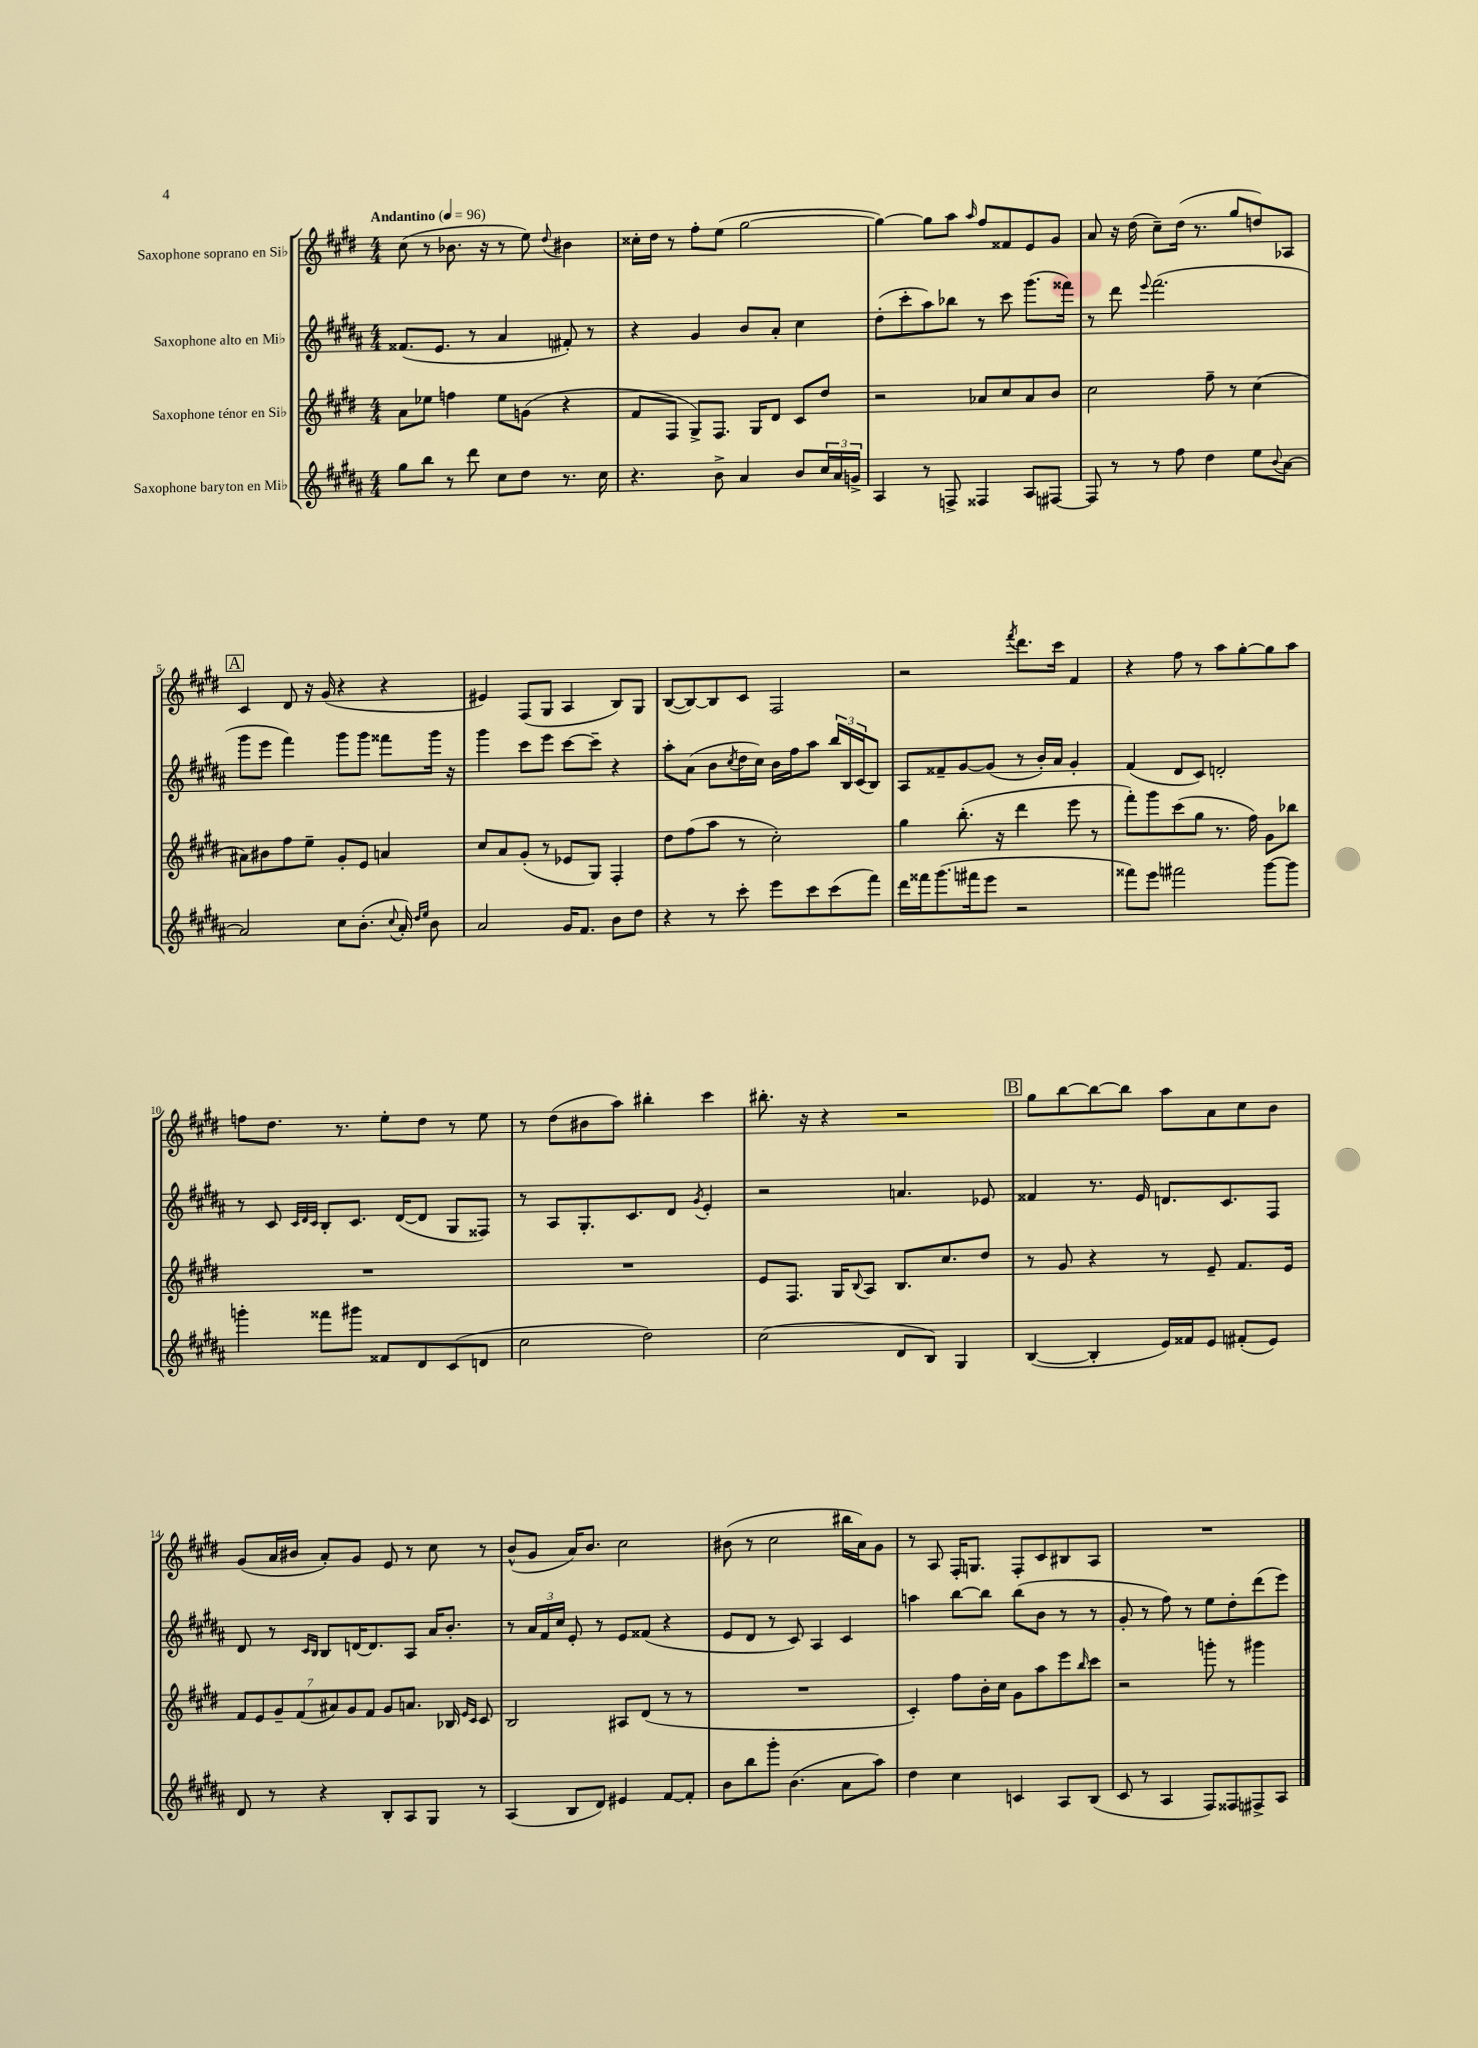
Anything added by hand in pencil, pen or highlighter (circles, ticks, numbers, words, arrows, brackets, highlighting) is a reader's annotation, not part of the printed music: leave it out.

**kern	**kern	**kern	**kern
*part4	*part3	*part2	*part1
*staff4	*staff3	*staff2	*staff1
*I"Saxophone baryton en Mi♭	*I"Saxophone ténor en Si♭	*I"Saxophone alto en Mi♭	*I"Saxophone soprano en Si♭
*clefG2	*clefG2	*clefG2	*clefG2
*k[f#c#g#d#a#]	*k[f#c#g#d#]	*k[f#c#g#d#a#]	*k[f#c#g#d#]
*M4/4	*M4/4	*M4/4	*M4/4
*MM96	*MM96	*MM96	*MM96
=1	=1	=1	=1
!	!	!	!LO:TX:a:B:t=Andantino
8gg#\L	8a\L	(8.f##X/L	(8cc#\
8bb\J	8ee-X\J	.	8r
.	.	8.e/J	.
8r	4ffn\	.	8.b-X\
8ddd#\	.	8r	.
.	.	.	16r
8cc#\L	8ee-\L	4a#/	8r
8dd#\J	(8gn\J	.	8ee\)
.	.	.	8qqdd#/
8.r	4r	8f#X'/)	4b#X\
.	.	8r	.
16cc#\	.	.	.
=2	=2	=2	=2
4.r	8f#/L	4r	16cc##X'\LL
.	.	.	16dd#\JJ
.	8F#/J	.	8r
.	8G#^/L)	4g#/	8ff#'\L
8b^\	8.F#/J	.	(8ee\J
4a#/	.	8b/L	[2gg#\
.	16G#/KL	.	.
.	8d#/J	8a#'/J	.
8b/L	8c#/L	4cc#\	.
24cc#/L	8dd#/J	.	.
24a#/	.	.	.
24gn^/JJ	.	.	.
=3	=3	=3	=3
4A#/	2r	(8dd#'\L	4gg#\_)
.	.	8ccc#'\	.
8r	.	8aa#\)	8gg#\L]
8Fn^/	.	8bb-X\J	8aa\J
.	.	.	16qqaa/
4F##X/	8a-X/L	8r	8ff#/L
.	8cc#/	8ccc#\	8f##X/
8A#/L	8a-/	(8.ggg#\L	8e/
[8F#X/J	8b/J	.	8g#/J
.	.	16fff##X\Jk)	.
=4	=4	=4	=4
8F#/]	2cc#\	8r	8a/
8r	.	8ddd#\	16r
.	.	.	(16dd#\
.	.	8qqeee/	.
8r	.	(2.fff#\	8cc#~\L)
8ff#\	.	.	(16dd#\Jk
.	.	.	8.r
4dd#\	8ff#~\	.	.
.	8r	.	8gg#/L
8ee\L	(4cc#\	.	8ddn/)
8qqb/	.	.	.
[8a#\J	.	.	8A-X/J
!!LO:LB:g=z
!!LO:REH:place=s1:t=A
=5	=5	=5	=5
2a#/]	8a#X\L)	8ggg#\L	4c#/
.	8b#X\	8eee\J	.
.	8ff#\	4fff#\)	8d#/
.	8ee~\J	.	16r
.	.	.	(16g#/
8cc#\L	8g#'/L	8ggg#\L	4r
(8.b'\J	8e/J	8ggg#\J	.
.	4an/	8fff##X\L	4r
8qqcc#/	.	.	.
16a#'/)	.	.	.
16qqdd#/LL	.	.	.
16qqee/JJ	.	.	.
8b\	.	16ggg#\Jk	.
.	.	16r	.
=6	=6	=6	=6
2a#/	8cc#/L	4ggg#\	4e#X/)
.	8a/	.	.
.	(8g#'/J	8ccc#\L	(8F#/L
.	8r	8eee\J	8G#/J
16g#/KL	8e-X/L	[8ccc#\L	4A/
8.f#/J	.	.	.
.	8G#/J)	8ccc#~\J]	.
8b\L	4F#'/	4r	8B/L)
8dd#\J	.	.	8G#/J
=7	=7	=7	=7
4r	8dd#\L	8aa#'\L	([8B/L
.	(8ff#\	(8a#\J	8B/_)
8r	8aa\J	8b\L	8B/]
.	.	8qcc#/	.
8ccc#'\	8r	16dd#\L	8c#/J
.	.	16cc#\JJ)	.
8eee\L	2cc#'\)	16b\LL	2F#/
.	.	16ff#\J	.
8ccc#\	.	8aa#\J	.
(8ccc#\	.	24bb/LL	.
.	.	24B/	.
.	.	(24c#/J	.
8fff#\J)	.	8B/J)	.
=8	=8	=8	=8
16ddd#\LL	4gg#\	8A#/L	2r
16fff##X\J	.	.	.
(8.ggg#\	.	8f##X~/	.
.	(8.bb'\	[8g#/	.
16fff#X\k	.	.	.
8eee\J	.	(8g#/J]	.
.	16r	.	.
.	.	.	8qfff#/
2r	4ddd#\	8r	8.ddd#\L
.	.	16b'/LL)	.
.	.	16a#/JJ	16ccc#\Jk
.	8eee\	4g#'/	4f#/
.	8r	.	.
=9	=9	=9	=9
8fff##X\L)	8fff#'\L)	(4f#/	4r
8eee\J	8ggg#\	.	.
2fff#X\	(8ccc#\	8d#/L	8ff#\
.	8gg#\J	8c#/J)	8r
.	8.r	2dn'/	8aa\L
.	.	.	[8gg#'\
.	16ff#\)	.	.
[8ggg#\L	8g#\L	.	8gg#\]
8ggg#\J]	8bb-X\J	.	8aa\J
!!LO:LB:g=z
=10	=10	=10	=10
4gggn'\	1r	8r	8ffn\L
.	.	8c#/	8.dd#\J
.	.	32qqc#/LLL	.
.	.	32qqd#/	.
.	.	32qqc#/JJJ	.
8fff##X\L	.	8B'/L	.
.	.	.	8.r
8ggg#X\J	.	8.c#/J	.
8f##X/L	.	.	8ee'\L
.	.	([16d#/KL	.
8d#/	.	8d#/J]	8dd#\J
(8c#/	.	8G#/L	8r
8dn/J	.	8F##X/J)	8ee\
=11	=11	=11	=11
2cc#\	1r	8r	8r
.	.	8A#/L	(8dd#\L
.	.	8.G#'/	8b#X\
.	.	.	8aa\J)
.	.	8.c#/	.
2dd#\)	.	.	4bb#X'\
.	.	8d#/J	.
.	.	8qg#/	.
.	.	4e'/	4ccc#\
=12	=12	=12	=12
(2cc#\	8e/L	2r	8.bb#X'\
.	8.F#/J	.	.
.	.	.	16r
.	.	.	4r
.	16G#/KL	.	.
.	8qqB/	.	.
.	8A/J	.	.
8d#/L	8.B/L	4.an/	2r
8B/J)	.	.	.
.	8.cc#/	.	.
4G#/	.	.	.
.	8dd#/J	8e-X/	.
!!LO:REH:place=s1:t=B
=13	=13	=13	=13
([4B/	8r	4f##X/	8gg#\L
.	8g#/	.	[8bb\
4B'/]	4r	8.r	8bb\_
.	.	.	8bb\J]
.	.	16e/	.
16e/LL)	8r	8.dn/L	8aa\L
16f##X/J	.	.	.
8e/J	8e~/	.	8a\
.	.	8.c#/	.
(8f#X'/L	8.f#/L	.	8cc#\
8e/J)	.	8F#/J	8b\J
.	16e/Jk	.	.
!!LO:LB:g=z
=14	=14	=14	=14
8d#/	14f#/L	8d#/	(8g#/L
.	14e/	.	.
8r	.	8r	16a/L
.	14g#~/	.	.
.	.	.	16b#X/JJ
.	(14f#/	.	.
.	.	16qqc#/LL	.
.	.	16qqB/JJ	.
4r	.	8B/L	8a'/L)
.	14a#X/)	.	.
.	14g#/	.	.
.	.	[16dn/K	8g#/J
.	14f#/J	.	.
.	.	8.d/]	.
8B'/L	8g#/L	.	8e/
8A#/	8.an/J	8A#/J	8r
8G#/J	.	16a#/KL	8cc#\
.	16B-X/	8.b'/J	.
.	16qqe/LL	.	.
.	16qqc#/JJ	.	.
8r	8c#/	.	8r
=15	=15	=15	=15
(4A#/	2B/	8r	(8b^^/L
.	.	24a#/LL	8g#/J
.	.	24f#/	.
.	.	24cc#/JJ	.
8B/L	.	8e'/	16a/KL)
.	.	.	8.b/J
8d#/J)	.	8r	.
4e#X/	8A#X/L	8e/L	2cc#\
.	(8d#/J	(8f##X/J	.
[8f#/L	8r	4r	.
8f#'/J]	8r	.	.
=16	=16	=16	=16
8b\L	1r	8e/L	(8b#X\
8bb\	.	8d#/J	8r
8ggg#'\J	.	8r	2cc#\
(4.b\	.	8c#/)	.
.	.	4A#/	.
8a#\L	.	4c#/	16bb#X\LL
.	.	.	16a\J)
8aa#\J)	.	.	8g#\J
=17	=17	=17	=17
4dd#\	4c#'/)	4aan\	8r
.	.	.	8A/
4cc#\	8ff#\L	[8bb\L	16F#'/KL
.	.	.	8.Gn/J
.	16b'\L	8bb\J]	.
.	16cc#\JJ	.	.
4cn/	8g#\L	(8bb\L	8F#'/L
.	8aa\	8b\J	8c#/
8A#/L	8eee\	8r	8B#X/
.	16qqbb/	.	.
(8B/J	8ccc#\J	8r	8A/J
=18	=18	=18	=18
8c#/	2r	8g#'/	1r
8r	.	8r	.
4A#/	.	8ff#\)	.
.	.	8r	.
8F#/L)	8gggn'\	8ee\L	.
8F##X/	8r	8dd#'\	.
8F#X^/	4ggg#X\	(8ddd#\	.
8A#/J	.	8eee\J)	.
==	==	==	==
*-	*-	*-	*-
